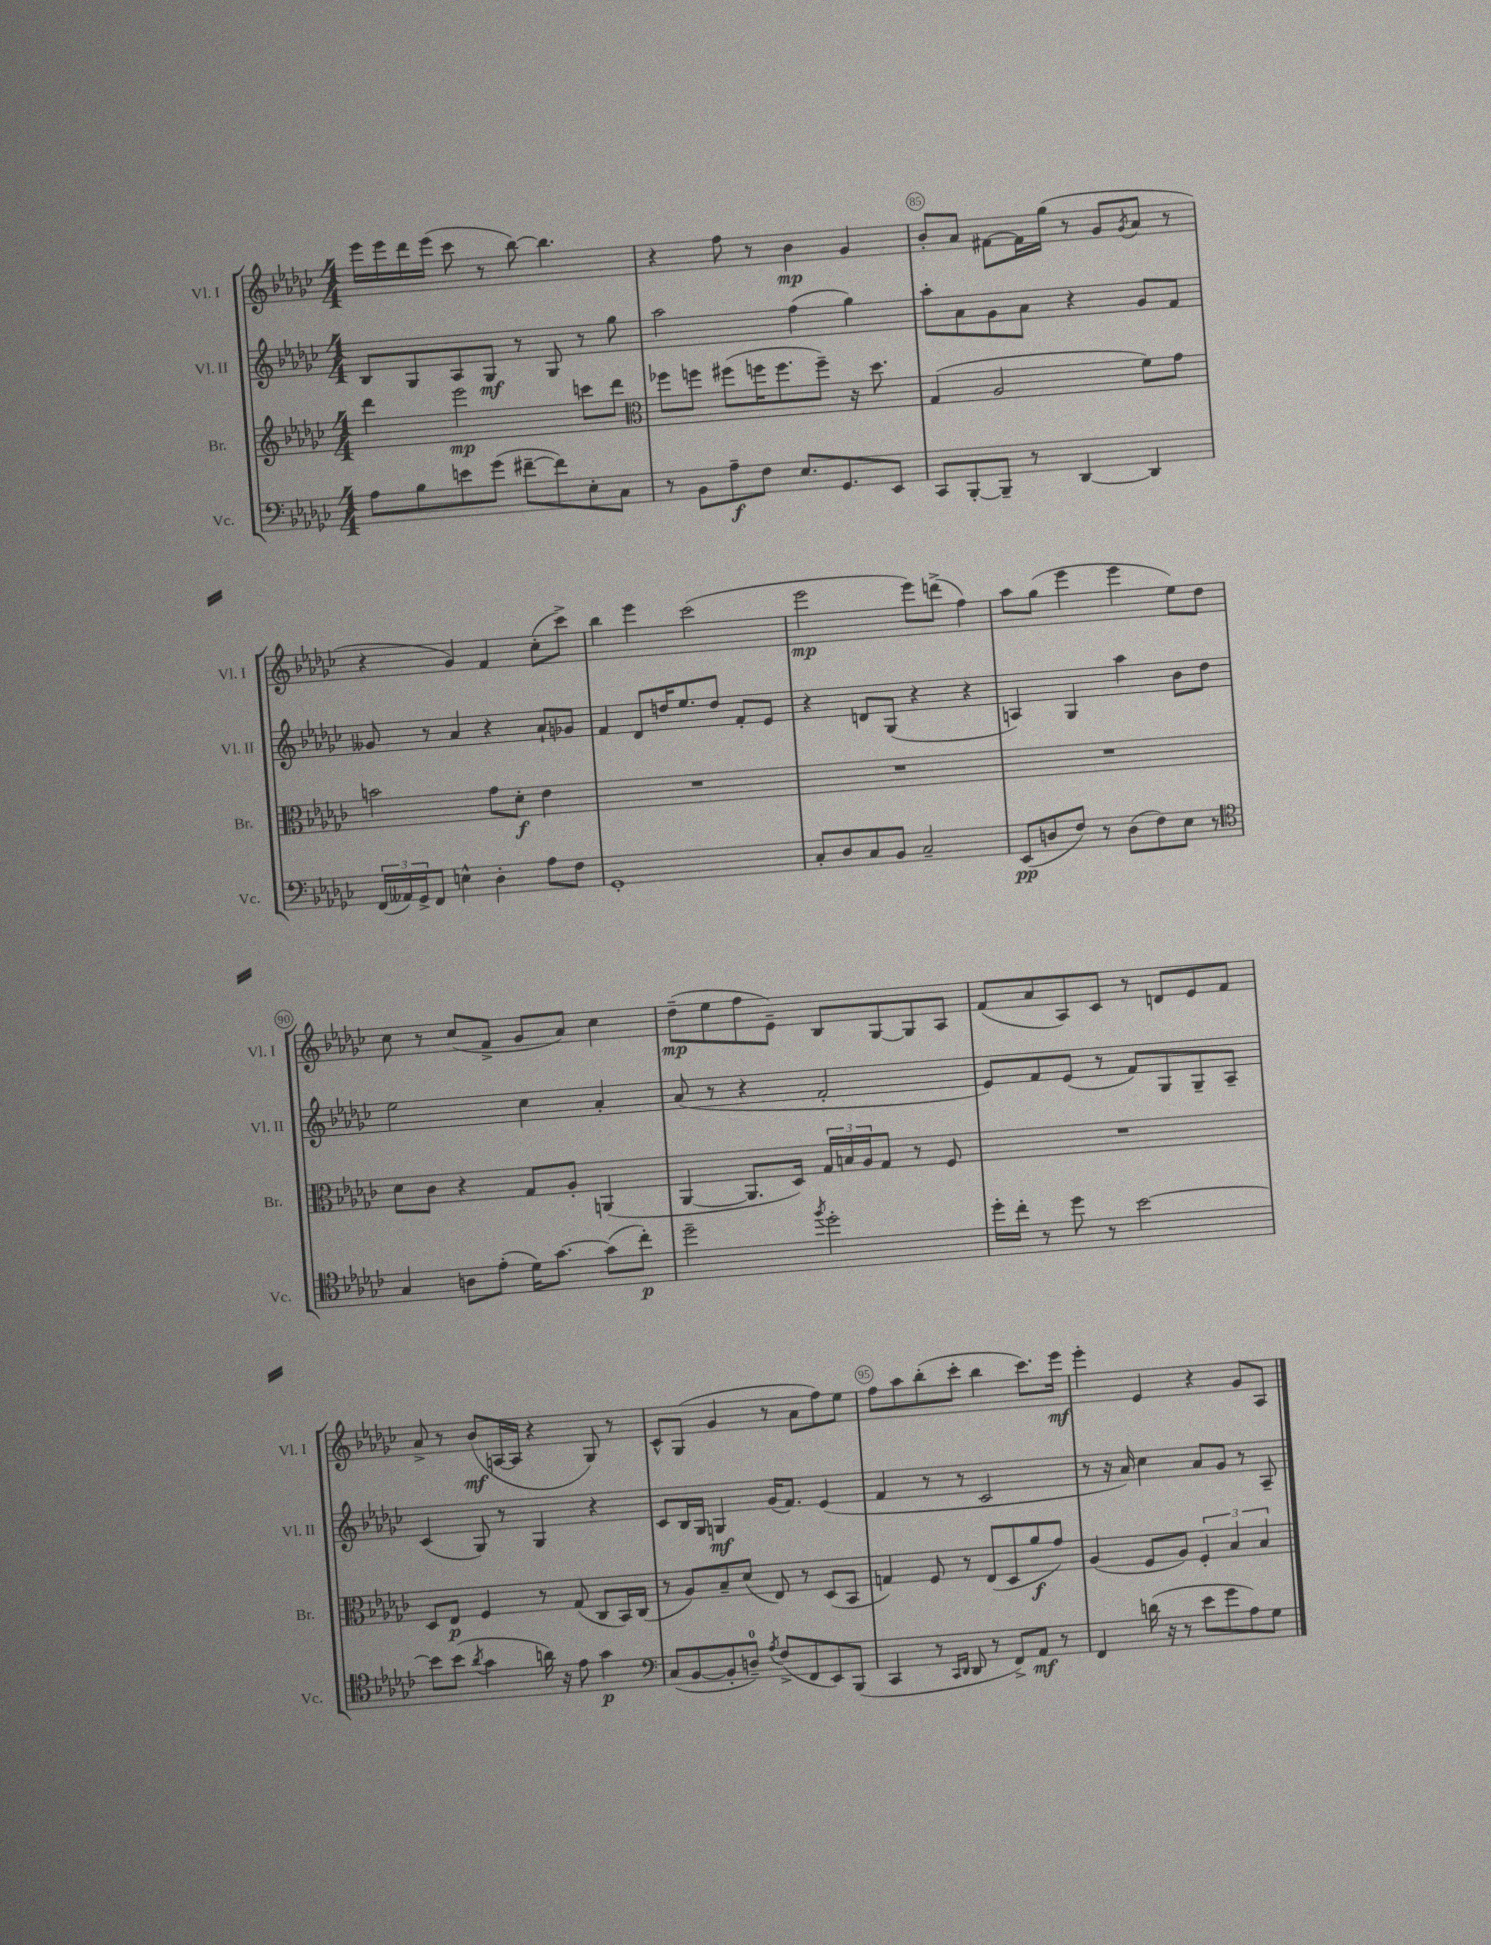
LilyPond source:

<<
\new StaffGroup <<
\new Staff = "s0" \with { instrumentName = "Vl. I" shortInstrumentName = "Vl. I" } {
    \clef treble \key ges \major \numericTimeSignature \time 4/4
    ees'''16 ees'''16 des'''16 ees'''16( ces'''8 r8 bes''8~) bes''4. |
    r4 f''8 r8 bes'4\mp ges'4 |
    bes'8-. aes'8 fis'8~ fis'16 ges''16( r8 ges'8 \acciaccatura { ges'8 } aes'8 r8 |
    r4 ges'4) f'4 ces''8-.( ces'''8->) |
    bes''4 ees'''4 ces'''2( |
    ees'''2\mp ees'''8) d'''8->( f''4) |
    aes''8 ges''8( ees'''4 ees'''4 ees''8) des''8 |
    ces''8 r8 ces''8( f'8-> ges'8 aes'8) ces''4 |
    des''8--\mp( ees''8 f''8 ees'8--) bes8 ges8~ ges8 aes8 |
    f'8( aes'8 aes8) ces'8 r8 d'8 ees'8 f'8 |
    aes'8-> r8 bes'8\mf( a16~ a16 r4 ges8) r8 |
    ces'8-^ ges8( ges'4 r8 aes'8 f''8) ees''8 |
    f''8 aes''8 bes''8-.( ces'''8-. bes''4 ces'''8.) ees'''16\mf |
    ees'''4-. ees'4 r4 ges'8 aes8 \bar "|." |
}
\new Staff = "s1" \with { instrumentName = "Vl. II" shortInstrumentName = "Vl. II" } {
    \clef treble \key ges \major \numericTimeSignature \time 4/4
    bes8 ges8 aes8 ges8\mf r8 ges8 r8 ges''8 |
    aes''2 f''4( ges''4) |
    aes''8-. aes'8 ges'8 aes'8 r4 ges'8 f'8 |
    geses'8 r8 aes'4 r4 aes'8-! ges'8 |
    f'4 des'8 d''16 ees''8. d''8 f'8-. ees'8 |
    r4 d'8 ges8( r4 r4 |
    a4) ges4 aes''4 bes'8 des''8 |
    ees''2 ces''4 aes'4-. |
    aes'8( r8 r4 f'2-. |
    ees'8) f'8 ees'8( r8 f'8) ges8 ges8-- aes8-- |
    ces'4( ges8) r8 ges4 r4 |
    ces'8 bes16 ges16 g4\mf ges'16( f'8.) ees'4( |
    f'4 r8 r8 ces'2 |
    r8 r16 aes'16) ces''4 aes'8 ges'8 r8 aes8-- \bar "|." |
}
\new Staff = "s2" \with { instrumentName = "Br." shortInstrumentName = "Br." } {
    \clef treble \key ges \major \numericTimeSignature \time 4/4
    des'''4 ees'''2\mp c'''8 des'''8 |
    \clef alto fes''8 f''8 fis''8( f''16 f''8. f''8--) r16 des''8. |
    ges4( aes2 f'8) ges'8 |
    b'2 ges'8 des'8-.\f ees'4 |
    R1 |
    R1 |
    R1 |
    des'8 ces'8 r4 ges8 aes8-. a,4( |
    aes,4~ aes,8. des16) \tuplet 3/2 { ges16 b16 aes16 } ges8 r8 f8 |
    R1 |
    des8 ees8\p f4 r8 ges8( ces8 bes,16) ces16( |
    r8 aes8) bes8-- des'8( ees8) r8 des8( bes,8 |
    g4) f8 r8 ees8( des8 aes'8\f ges'8) |
    aes4( f8 aes8) \tuplet 3/2 { f4-. bes4 bes4 } \bar "|." |
}
\new Staff = "s3" \with { instrumentName = "Vc." shortInstrumentName = "Vc." } {
    \clef bass \key ges \major \numericTimeSignature \time 4/4
    aes8 bes8 e'8 ges'8( fis'8~-- fis'8) ees8-. ces8 |
    r8 bes,8 aes8--\f f8 ees8. ges,8. ees,8 |
    ces,8 bes,,8~-. bes,,8-- r8 des,4~ des,4 |
    \tuplet 3/2 { f,16( aeses,16) ges,16-> } f,8 e4-^ des4-. aes8 f8 |
    ges,1-. |
    ces8-. des8 ces8 bes,8 ces2-- |
    ees,8\pp( d8 f8) r8 d8( f8) ees8 r8 |
    \clef tenor ges4 a8 ees'8-.( des'16) ges'8.~ ges'8( ces''8-.\p) |
    des''2-- \acciaccatura { f''8 } des''2-. |
    des''16-. ces''16-. r8 des''8 r8 bes'2~ |
    bes'8 bes'8( \acciaccatura { aes'8 } ges'4 a'16) r16 ees'8 ges'4\p |
    \clef bass ces8( bes,8~ bes,8-. d8-0--) \acciaccatura { aes8 } f8->( f,8 ees,8) bes,,8( |
    ces,4 r8 \grace { ces,16 des,16 } des,8 r8 f,8->) aes,8\mf r8 |
    f,4 d'16( r16 r8 ees'8 ges'8 aes8) ges8 \bar "|." |
}
>>
>>
\layout { \context { \Score currentBarNumber = #83 \override BarNumber.break-visibility = ##(#f #t #t) barNumberVisibility = #(every-nth-bar-number-visible 5) \override BarNumber.stencil = #(make-stencil-circler 0.1 0.3 ly:text-interface::print) } }
